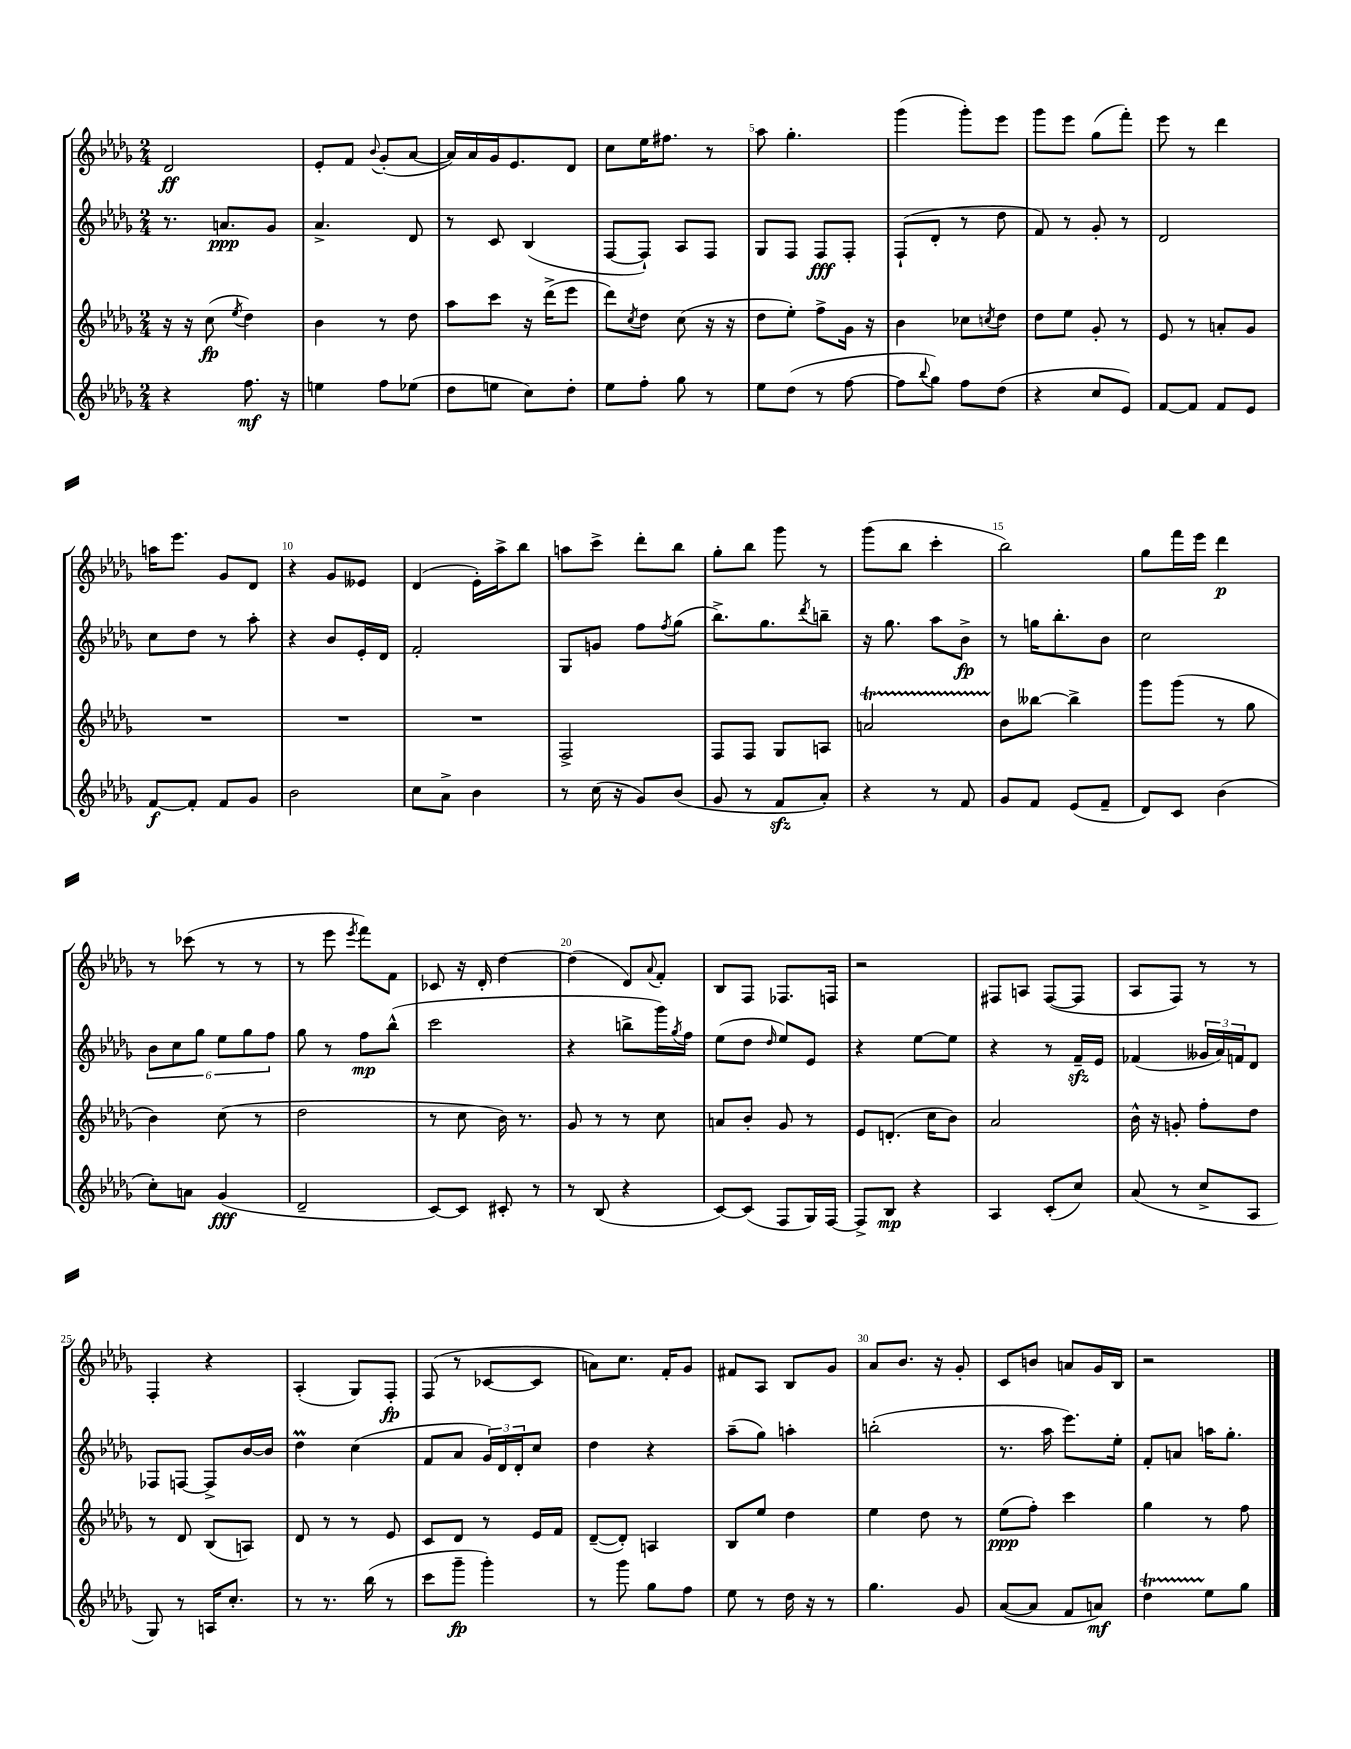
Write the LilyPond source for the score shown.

<<
\new StaffGroup <<
\new Staff = "s0" {
    \clef treble \key des \major \numericTimeSignature \time 2/4
    des'2\ff |
    ees'8-. f'8 \appoggiatura { bes'8 } ges'8-.( aes'8~ |
    aes'16) aes'16 ges'16 ees'8. des'8 |
    c''8 ees''16 fis''8. r8 |
    aes''8 ges''4.-. |
    ges'''4( ges'''8-.) ees'''8 |
    ges'''8 ees'''8 ges''8( f'''8-.) |
    ees'''8 r8 des'''4 |
    a''16 ees'''8. ges'8 des'8 |
    r4 ges'8 eeses'8 |
    des'4( ees'16-.) aes''16-> bes''8 |
    a''8 c'''8-> des'''8-. bes''8 |
    ges''8-. bes''8 ges'''8 r8 |
    ges'''8( bes''8 c'''4-. |
    bes''2) |
    ges''8 f'''16 ees'''16 des'''4\p |
    r8 ces'''8( r8 r8 |
    r8 ees'''8 \acciaccatura { ees'''8 } f'''8) f'8 |
    ces'8 r16 des'16-. des''4~ |
    des''4( des'8) \appoggiatura { aes'8 } f'8-. |
    bes8 f8 fes8. f16 |
    r2 |
    fis8 a8 fis8~( fis8 |
    aes8 f8) r8 r8 |
    f4-. r4 |
    aes4-.( ges8) f8-.\fp |
    f8( r8 ces'8~ ces'8 |
    a'8) c''8. f'16-. ges'8 |
    fis'8 aes8 bes8 ges'8 |
    aes'8 bes'8. r16 ges'8-. |
    c'8 b'8 a'8 ges'16 bes16 |
    r2 \bar "|." |
}
\new Staff = "s1" {
    \clef treble \key des \major \numericTimeSignature \time 2/4
    r8. a'8.\ppp ges'8 |
    aes'4.-> des'8 |
    r8 c'8 bes4( |
    f8~ f8-!) aes8 f8 |
    ges8 f8 f8\fff f8-. |
    f8-!( des'8-. r8 des''8 |
    f'8) r8 ges'8-. r8 |
    des'2 |
    c''8 des''8 r8 aes''8-. |
    r4 bes'8 ees'16-. des'16 |
    f'2-. |
    ges8 g'8 f''8 \acciaccatura { f''8 } ges''8( |
    bes''8.->) ges''8. \acciaccatura { des'''8 } b''8-- |
    r16 ges''8. aes''8 bes'8->\fp |
    r8 g''16 bes''8.-. bes'8 |
    c''2 |
    \tuplet 6/4 { bes'8 c''8 ges''8 ees''8 ges''8 f''8 } |
    ges''8 r8 f''8\mp bes''8-^( |
    c'''2 |
    r4 b''8-> ges'''16) \acciaccatura { ges''8 } f''16 |
    ees''8( des''8 \grace { des''16 } ees''8) ees'8 |
    r4 ees''8~ ees''8 |
    r4 r8 f'16--\sfz ees'16 |
    fes'4( \tuplet 3/2 { geses'16 aes'16) f'16 } des'8 |
    fes8 f8~ f8-> bes'16~ bes'16 |
    des''4\prall c''4( |
    f'8 aes'8 \tuplet 3/2 { ges'16) des'16 des'16-. } c''8 |
    des''4 r4 |
    aes''8--( ges''8) a''4-. |
    b''2-.( |
    r8. aes''16 ees'''8.) ees''16-. |
    f'8-. a'8 a''16 ges''8.-. \bar "|." |
}
\new Staff = "s2" {
    \clef treble \key des \major \numericTimeSignature \time 2/4
    r16 r16 c''8\fp( \acciaccatura { ees''8 } des''4) |
    bes'4 r8 des''8 |
    aes''8 c'''8 r16 des'''16->( ees'''8 |
    des'''8) \acciaccatura { c''8 } des''8 c''8( r16 r16 |
    des''8 ees''8-.) f''8-> ges'16 r16 |
    bes'4 ces''8 \acciaccatura { c''8 } des''8 |
    des''8 ees''8 ges'8-. r8 |
    ees'8 r8 a'8-. ges'8 |
    R2 |
    R2 |
    R2 |
    f2-> |
    f8 f8 ges8 a8 |
    a'2\startTrillSpan |
    bes'8\stopTrillSpan beses''8~ beses''4-> |
    ges'''8 ges'''8( r8 ges''8 |
    bes'4) c''8( r8 |
    des''2 |
    r8 c''8 bes'16) r8. |
    ges'8 r8 r8 c''8 |
    a'8 bes'8-. ges'8 r8 |
    ees'8 d'8.-.( c''16 bes'8) |
    aes'2 |
    bes'16-^ r16 g'8-. f''8-. des''8 |
    r8 des'8 bes8( a8) |
    des'8 r8 r8 ees'8 |
    c'8 des'8 r8 ees'16 f'16 |
    des'8~--( des'8-.) a4 |
    bes8 ees''8 des''4 |
    ees''4 des''8 r8 |
    ees''8\ppp( f''8-.) c'''4 |
    ges''4 r8 f''8 \bar "|." |
}
\new Staff = "s3" {
    \clef treble \key des \major \numericTimeSignature \time 2/4
    r4 f''8.\mf r16 |
    e''4 f''8 ees''8( |
    des''8 e''8 c''8) des''8-. |
    ees''8 f''8-. ges''8 r8 |
    ees''8 des''8( r8 f''8~ |
    f''8 \appoggiatura { bes''8 } ges''8) f''8 des''8( |
    r4 c''8 ees'8) |
    f'8~ f'8 f'8 ees'8 |
    f'8~\f f'8-. f'8 ges'8 |
    bes'2 |
    c''8 aes'8-> bes'4 |
    r8 c''16( r16 ges'8) bes'8( |
    ges'8 r8 f'8\sfz aes'8-.) |
    r4 r8 f'8 |
    ges'8 f'8 ees'8( f'8-- |
    des'8) c'8 bes'4( |
    c''8-.) a'8 ges'4\fff( |
    des'2-- |
    c'8~) c'8 cis'8-. r8 |
    r8 bes8( r4 |
    c'8~) c'8( f8 ges16) f16~ |
    f8-> bes8\mp r4 |
    aes4 c'8-.( c''8) |
    aes'8( r8 c''8-> aes8 |
    ges8) r8 a16 c''8.-. |
    r8 r8. bes''16( r8 |
    c'''8 ges'''8--\fp ges'''4-.) |
    r8 ges'''8 ges''8 f''8 |
    ees''8 r8 des''16 r16 r8 |
    ges''4. ges'8 |
    aes'8~( aes'8 f'8 a'8\mf) |
    des''4\startTrillSpan ees''8\stopTrillSpan ges''8 \bar "|." |
}
>>
>>
\layout { \context { \Score \override BarNumber.break-visibility = ##(#f #t #t) barNumberVisibility = #(every-nth-bar-number-visible 5) } }
